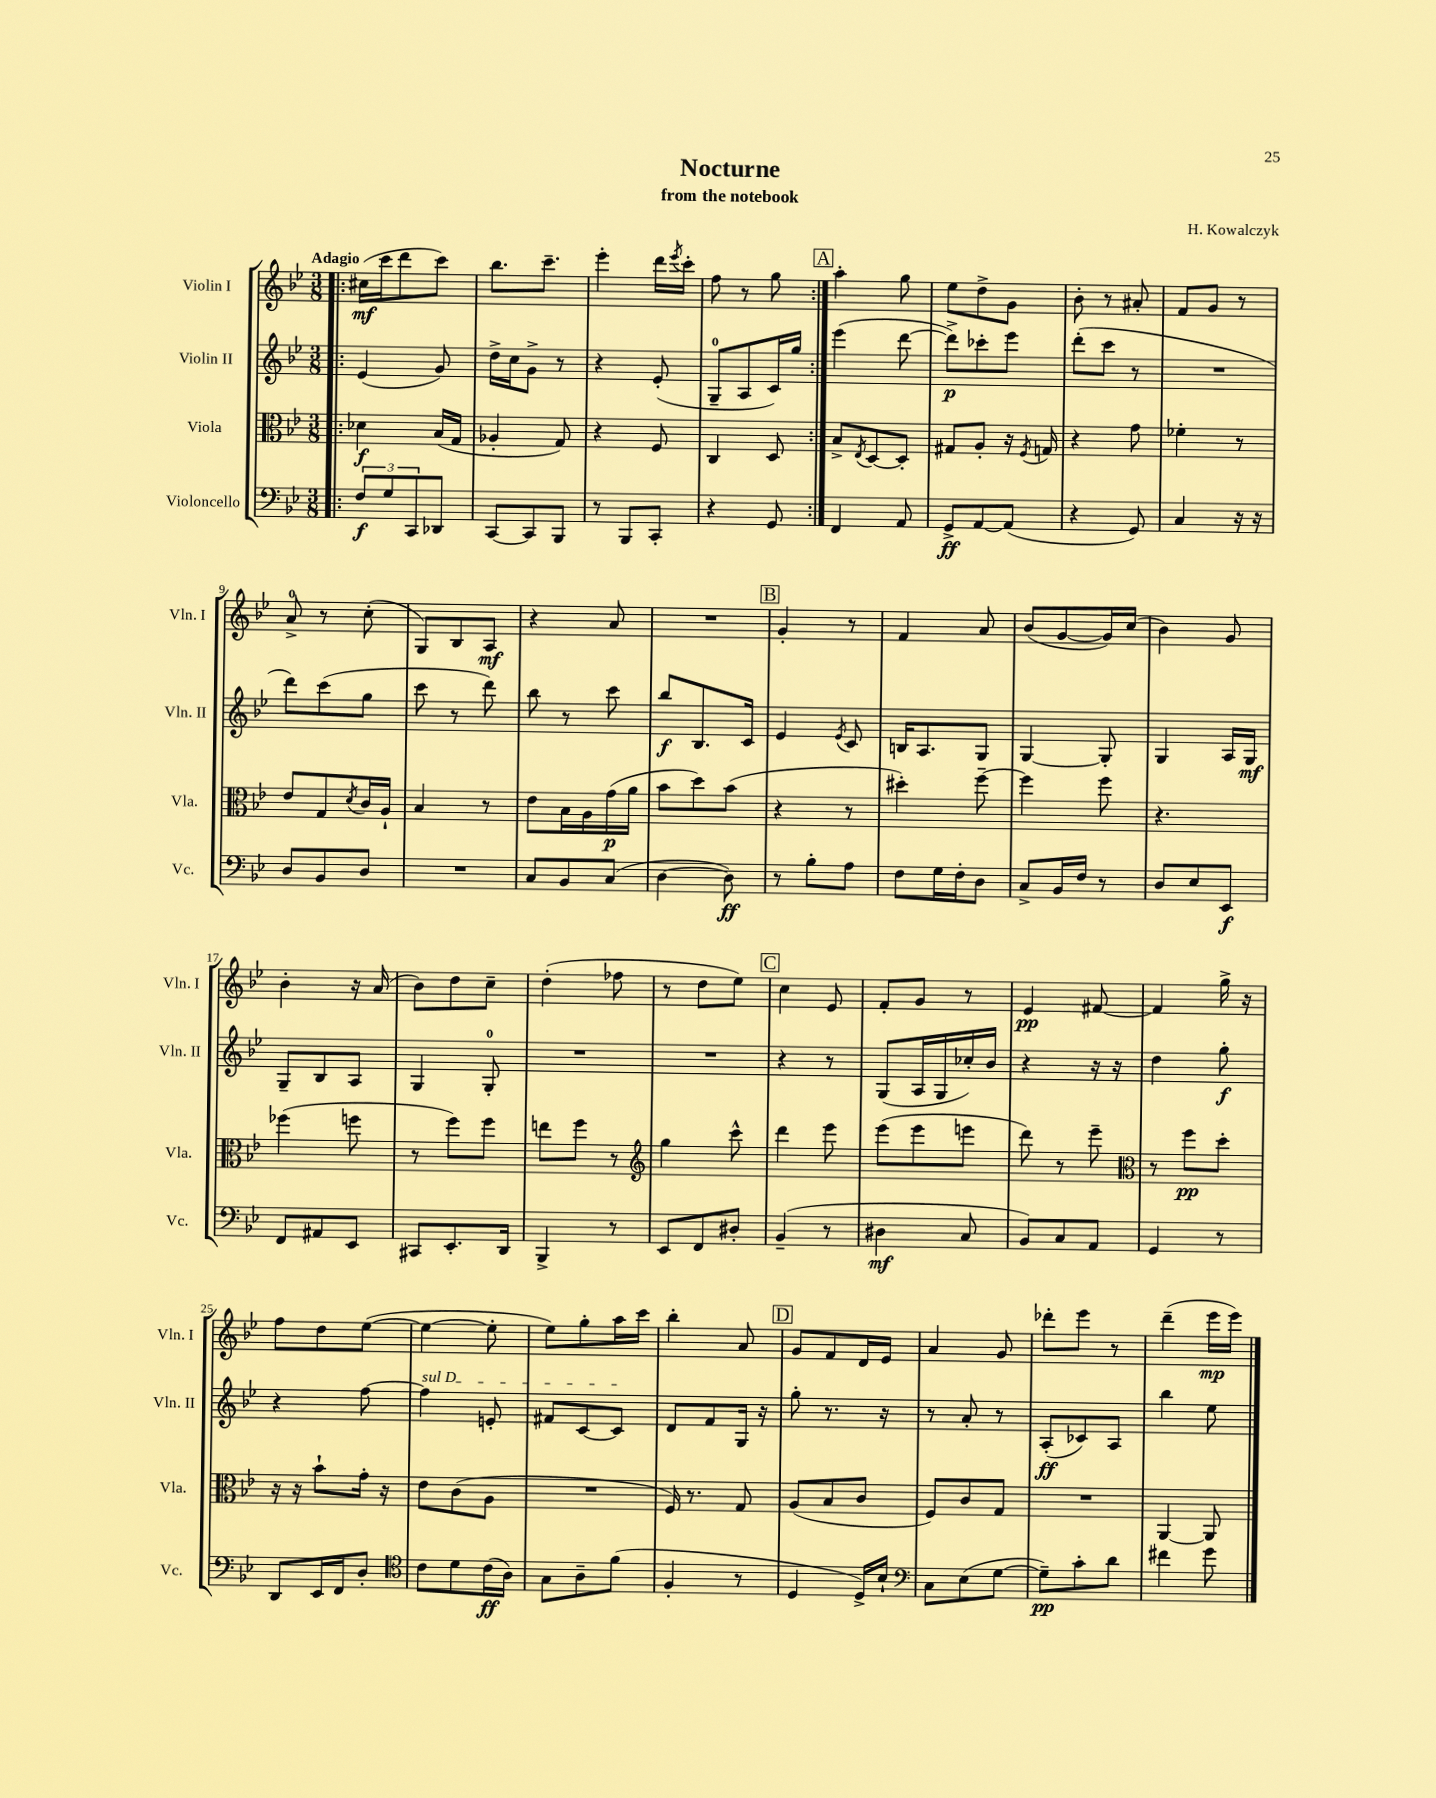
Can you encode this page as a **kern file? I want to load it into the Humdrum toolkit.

**kern	**kern	**kern	**kern
*staff4	*staff3	*staff2	*staff1
*clefF4	*clefC3	*clefG2	*clefG2
*k[b-e-]	*k[b-e-]	*k[b-e-]	*k[b-e-]
*M3/8	*M3/8	*M3/8	*M3/8
=!|:	=!|:	=!|:	=!|:
12F	4d-	(4e-	(16cc#
.	.	.	16ccc
12G	.	.	.
.	.	.	8ddd
12CC	.	.	.
8DD-	(16B-	8g)	8ccc)
.	16G	.	.
=	=	=	=
[8CC	4A-'	16dd^	8.bb-
.	.	16cc	.
8CC]	.	8g^	.
.	.	.	8.ccc~
8BBB-	8G)	8r	.
=	=	=	=
8r	4r	4r	4eee-'
8BBB-	.	.	.
8CC'	8F	(8e-'	16ddd
.	.	.	8qeee-
.	.	.	16ccc'
=	=	=	=
4r	4C	8G~	8ff
.	.	8A	8r
8GG	8D	16c)	8gg
.	.	16gg	.
=:|!	=:|!	=:|!	=:|!
4FF	8B-^	(4eee-	4aa'
.	8qE-	.	.
.	[8D	.	.
8AA	8D']	[8ddd	8gg
=	=	=	=
8GG^	8G#	8ddd^])	8ee-
[8AA	8A'	8ccc-'	8dd^
(8AA]	16r	8eee-	8g
.	8qF	.	.
.	16G	.	.
=	=	=	=
4r	4r	(8ddd'	8b-'
.	.	8ccc	8r
8GG)	8g	8r	8a#'
=	=	=	=
4C	4f-'	4.r	8f
.	.	.	8g
16r	8r	.	8r
16r	.	.	.
=	=	=	=
8D	8e-	8ddd)	8a^
8BB-	8G	(8ccc	8r
.	8qd	.	.
8D	16c	8gg	(8cc'
.	16A`	.	.
=	=	=	=
4.r	4B-	8ccc	8G)
.	.	8r	8B-
.	8r	8ddd)	8A
=	=	=	=
8C	8e-	8bb-	4r
8BB-	16B-	8r	.
.	16A	.	.
(8C	(16g	8ccc	8a
.	16a	.	.
=	=	=	=
[4D	8b-	8bb-	4.r
.	8dd)	8.B-	.
8D])	(8b-	.	.
.	.	16c	.
=	=	=	=
8r	4r	4e-	4g'
8B-'	.	.	.
.	.	8qe-	.
8A	8r	8c	8r
=	=	=	=
8F	4dd#')	16B	4f
.	.	8.A	.
16G	.	.	.
16F'	.	.	.
8D	[8ff~	8G	8a
=	=	=	=
8C^	4ff]	[4G	(8b-
16BB-	.	.	[8g
16F	.	.	.
8r	8ff	8G']	16g])
.	.	.	(16cc
=	=	=	=
8D	4.r	4G	4b-)
8E-	.	.	.
8EE-	.	16A	8g
.	.	16G	.
=	=	=	=
8FF	(4ff-	8G~	4b-'
8AA#	.	8B-	.
8EE-	8ff	8A	16r
.	.	.	(16a
=	=	=	=
8CC#	8r	4G	8b-)
8.EE-'	8ff)	.	8dd
.	8ff	8G'	8cc~
16DD	.	.	.
=	=	=	=
4BBB-^	8ee	4.r	(4dd'
.	8ff	.	.
8r	8r	.	8ff-
=	=	=	=
*	*clefG2	*	*
8EE-	4gg	4.r	8r
8FF	.	.	8dd
8D#'	8ccc^^	.	8ee-)
=	=	=	=
(4BB-~	4ddd	4r	4cc
8r	8eee-	8r	8e-
=	=	=	=
4D#	(8eee-	(8G	8f'
.	8eee-	16A	8g
.	.	16G	.
8C	8eee	16cc-')	8r
.	.	16b-	.
=	=	=	=
8BB-)	8ddd)	4r	4e-
8C	8r	.	.
8AA	8eee-~	16r	[8f#
.	.	16r	.
=	=	=	=
*	*clefC3	*	*
4GG	8r	4dd	4f#]
.	8ff	.	.
8r	8dd'	8gg'	16gg^
.	.	.	16r
=	=	=	=
8DD	16r	4r	8ff
.	16r	.	.
16EE-	8b-`	.	8dd
16FF	.	.	.
8D'	16g'	[8ff	([8ee-
.	16r	.	.
=	=	=	=
*clefC4	*	*	*
8c	8e-	4ff]	4ee-_
8d	(8c	.	.
(16c	8A	8e'	8ee-']
16A)	.	.	.
=	=	=	=
8G	4.r	8f#	8ee-)
8A~	.	[8c	8gg'
(8f	.	8c]	16aa
.	.	.	16ccc
=	=	=	=
4F'	16F)	8d	4bb-'
.	8.r	.	.
.	.	8f	.
8r	8G	16G	8a
.	.	16r	.
=	=	=	=
4D	(8A	8gg'	8g
.	8B-	8.r	8f
16D^)	8c	.	16d
16B-`	.	16r	16e-
=	=	=	=
*clefF4	*	*	*
8C	8F)	8r	4a
(8E-	8c	8a'	.
[8G	8G	8r	8g
=	=	=	=
8G~])	4.r	(8A'	8ddd-'
8c'	.	8c-)	8eee-
8d	.	8A	8r
=	=	=	=
4f#	[4AA	4bb-	(4ddd~
8g	8AA]	8ee-	16eee-
.	.	.	16eee-)
==	==	==	==
*-	*-	*-	*-
